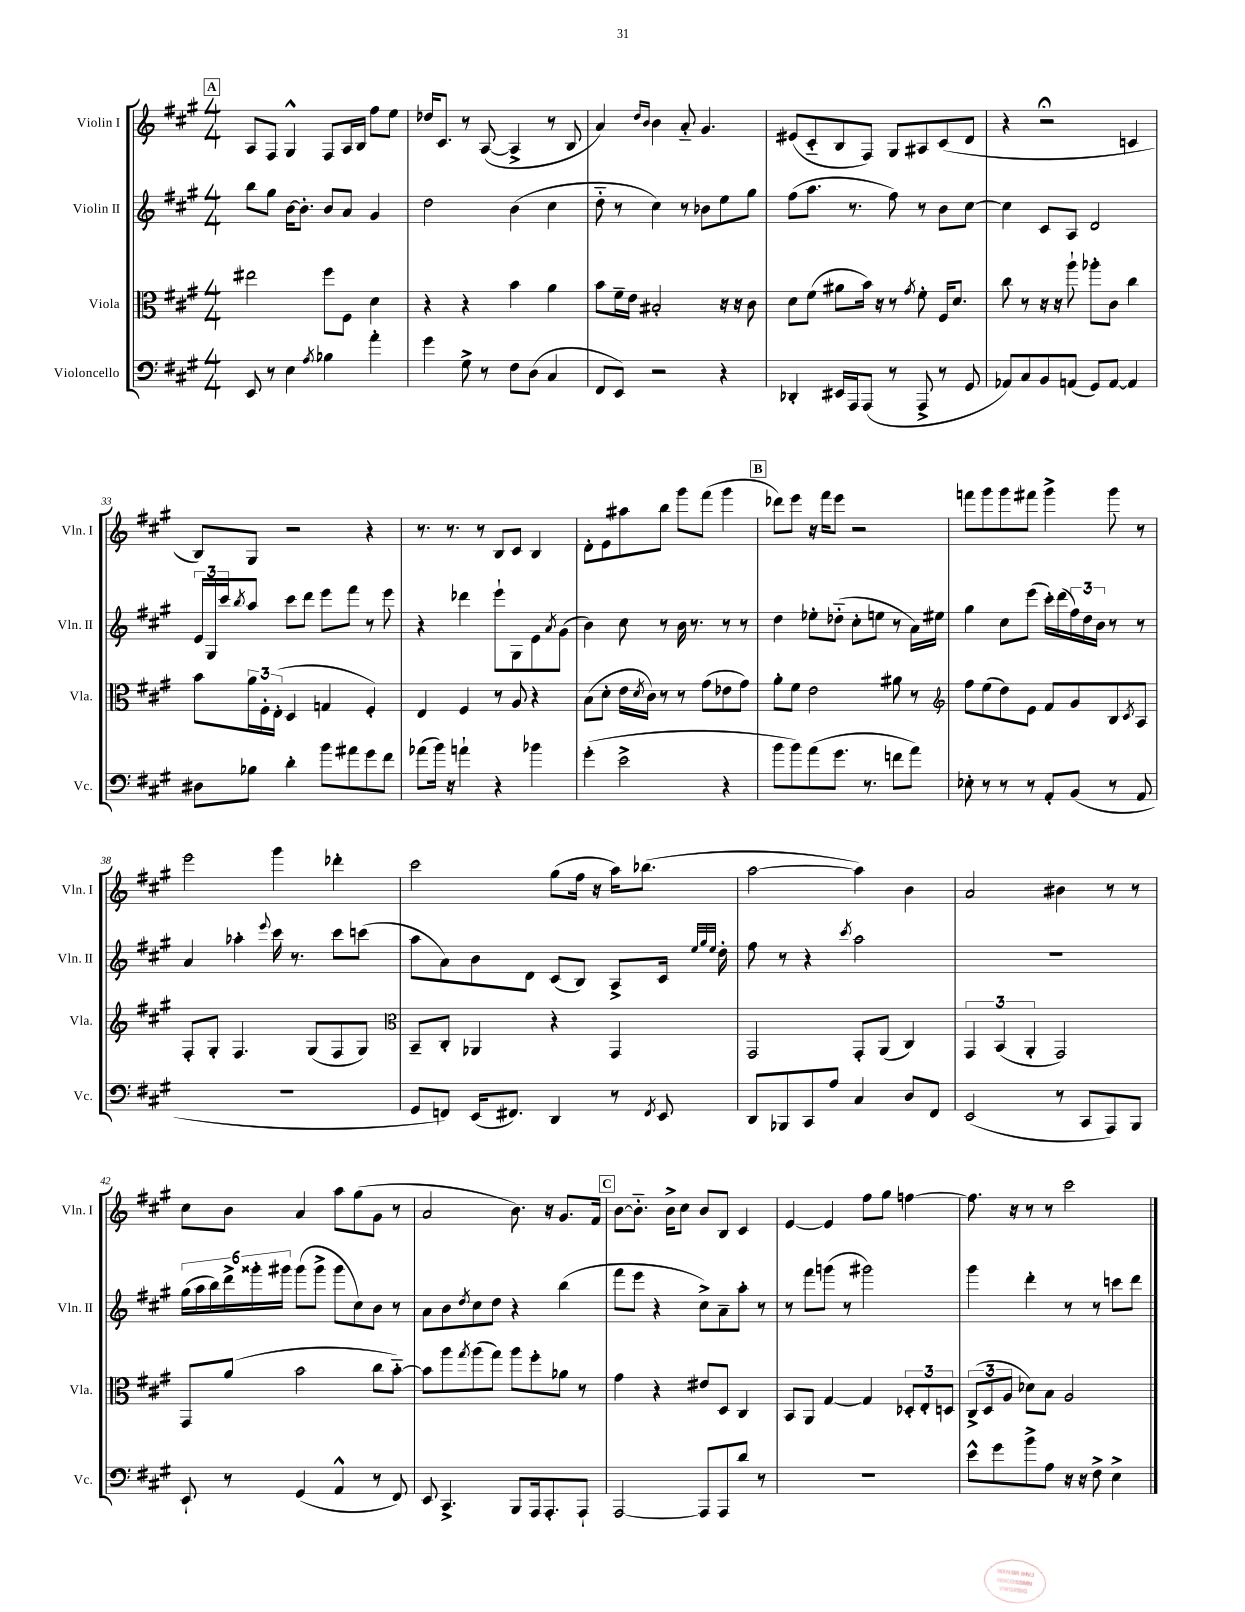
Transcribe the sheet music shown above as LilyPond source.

<<
\new StaffGroup <<
\new Staff = "s0" \with { instrumentName = "Violin I" shortInstrumentName = "Vln. I" } {
    \clef treble \key a \major \numericTimeSignature \time 4/4
    \mark \markup { \box "A" } a8 fis8 gis4-^ fis8 a16 b16 fis''8 e''8 |
    des''16 cis'8. r8 a8~( a4-> r8 b8 |
    a'4) \grace { d''16 b'16 } b'4 a'8-_ gis'4. |
    eis'8( cis'8-_ b8 fis8) gis8 ais8 cis'8( d'8 |
    r4 r2\fermata c'4 |
    b8) gis8 r2 r4 |
    r8. r8. r8 b8 cis'8 b4 |
    d'8-. e'8 ais''8 b''8 gis'''8 fis'''8( gis'''4 |
    \mark \markup { \box "B" } des'''8) e'''8 r16 fis'''16 e'''8 r2 |
    f'''8 gis'''8 gis'''8 fis'''8 gis'''4-> gis'''8 r8 |
    e'''2 gis'''4 des'''4-. |
    cis'''2 gis''8( fis''16 r16 a''16) bes''8.( |
    a''2~ a''4) b'4 |
    a'2 bis'4 r8 r8 |
    cis''8 b'8 a'4 a''8 gis''8( gis'8 r8 |
    a'2 b'8.) r16 gis'8. fis'16 |
    \mark \markup { \box "C" } b'8~ b'8.-_ b'16-> cis''8 b'8 b8 cis'4 |
    e'4~ e'4 fis''8 gis''8 f''4~ |
    f''8. r16 r8 r8 cis'''2 \bar "|." |
}
\new Staff = "s1" \with { instrumentName = "Violin II" shortInstrumentName = "Vln. II" } {
    \clef treble \key a \major \numericTimeSignature \time 4/4
    \mark \markup { \box "A" } b''8 gis''8 b'16~ b'8.-. b'8 a'8 gis'4 |
    d''2 b'4( cis''4 |
    d''8-_ r8 cis''4) r8 bes'8 e''8 gis''8 |
    fis''8( a''8. r8. fis''8) r8 b'8 cis''8~ |
    cis''4 cis'8 a8 d'2 |
    \tuplet 3/2 { e'16 gis16 cis'''16 } \acciaccatura { b''8 } a''8 cis'''8 d'''8 e'''8 fis'''8 r8 e'''8 |
    r4 des'''4 e'''8-! gis8 e'8 \acciaccatura { a'8 } gis'8( |
    b'4) cis''8 r8 b'16 r8. r8 r8 |
    \mark \markup { \box "B" } d''4 ees''8-. des''8-_( cis''8-. e''8 r8 a'16) eis''16 |
    gis''4 cis''8 e'''8( cis'''16-.) d'''16( \tuplet 3/2 { fis''16) d''16 b'16 } r8 r8 |
    a'4 aes''4-. \appoggiatura { e'''8 } cis'''16 r8. cis'''8 c'''8( |
    a''8 a'8) b'8 d'8 cis'8( b8) a8-> cis'16 \grace { e''32 gis''32 e''32 } d''16-. |
    fis''8 r8 r4 \acciaccatura { cis'''8 } a''2 |
    R1 |
    \tuplet 6/4 { gis''16( a''16 b''16) d'''16-> gisis'''16-. gis'''16 } gis'''8( gis'''8-> gis'''8 cis''8) b'8 r8 |
    a'8 b'8 \acciaccatura { d''8 } cis''8 d''8 r4 b''4( |
    \mark \markup { \box "C" } fis'''8 e'''8 r4 cis''8->) a'8-- a''8-. r8 |
    r8 fis'''8 g'''8( r8 gis'''2) |
    gis'''4 d'''4-. r8 r8 c'''8 d'''8 \bar "|." |
}
\new Staff = "s2" \with { instrumentName = "Viola" shortInstrumentName = "Vla." } {
    \clef alto \key a \major \numericTimeSignature \time 4/4
    \mark \markup { \box "A" } eis''2 fis''8 fis8 d'4 |
    r4 r4 b'4 a'4 |
    b'8 fis'16-- e'16 bis2-. r16 r16 cis'8 |
    d'8 fis'8( ais'8 b'16) r16 r8 \acciaccatura { gis'8 } fis'8-. fis16 d'8. |
    cis''8 r8 r16 r16 a''8-! aes''8-. cis'8 cis''4 |
    b'8 \tuplet 3/2 { a'16 fis16-. e16-.( } d4 g4 fis4-.) |
    e4 fis4 r8 a8 r4 |
    b8( d'8-. e'16 \acciaccatura { d'8 } cis'16) r8 r8 gis'8( ees'8 gis'8) |
    \mark \markup { \box "B" } a'8-. fis'8 e'2 ais'8 r8 |
    \clef treble fis''8 e''8( d''8) e'8 fis'8 gis'8 b8 \acciaccatura { cis'8 } a8 |
    fis8-. gis8-. fis4. gis8( fis8 gis8) |
    \clef alto b,8-- cis8-. aes,4 r4 gis,4 |
    gis,2 gis,8-. a,8( cis4) |
    \tuplet 3/2 { gis,4 b,4( a,4-. } gis,2) |
    gis,8 a'8( b'2 cis''8 b'8~-_) |
    b'8 a''8 \acciaccatura { gis''8 } a''8( gis''8) a''8 fis''8-. aes'8 r8 |
    \mark \markup { \box "C" } gis'4 r4 eis'8 d8 cis4 |
    b,8 a,8 gis4~ gis4 \tuplet 3/2 { des8-. e8-. d8 } |
    \tuplet 3/2 { cis8->( d8 a8 } des'8) b8 a2 \bar "|." |
}
\new Staff = "s3" \with { instrumentName = "Violoncello" shortInstrumentName = "Vc." } {
    \clef bass \key a \major \numericTimeSignature \time 4/4
    \mark \markup { \box "A" } e,8 r8 e4 \acciaccatura { a8 } bes4 a'4-. |
    gis'4 gis8-> r8 fis8 d8( cis4 |
    fis,8 e,8) r2 r4 |
    des,4-. eis,16 a,,16 a,,8( r8 a,,8-> r8 gis,8 |
    aes,8) cis8 b,8 a,8( gis,8) a,8~ a,4 |
    dis8 bes8 d'4-. b'8 ais'8 gis'8 fis'8 |
    aes'8( b'16) r16 a'4-! r4 bes'4 |
    gis'4-.( e'2-> r4 |
    \mark \markup { \box "B" } b'8 b'8) a'8( gis'8. r8. f'8 a'8) |
    ees8-. r8 r8 r8 a,8-. b,8( r8 a,8 |
    R1 |
    gis,8 f,8) e,16( fis,8.) d,4 r8 \acciaccatura { fis,8 } e,8 |
    d,8 bes,,8 cis,8 a8 cis4 d8 fis,8 |
    e,2( r8 cis,8 a,,8) b,,8 |
    e,8-! r8 gis,4( a,4-^ r8 fis,8) |
    e,8 cis,4.-> b,,8 a,,16 a,,8.-. a,,8-! |
    \mark \markup { \box "C" } a,,2~ a,,8 a,,8 d'8 r8 |
    R1 |
    e'8-^ gis'8 b'8-> a8 r16 r16 fis8-> e4-> \bar "|." |
}
>>
>>
\layout { \context { \Score currentBarNumber = #28 } }
